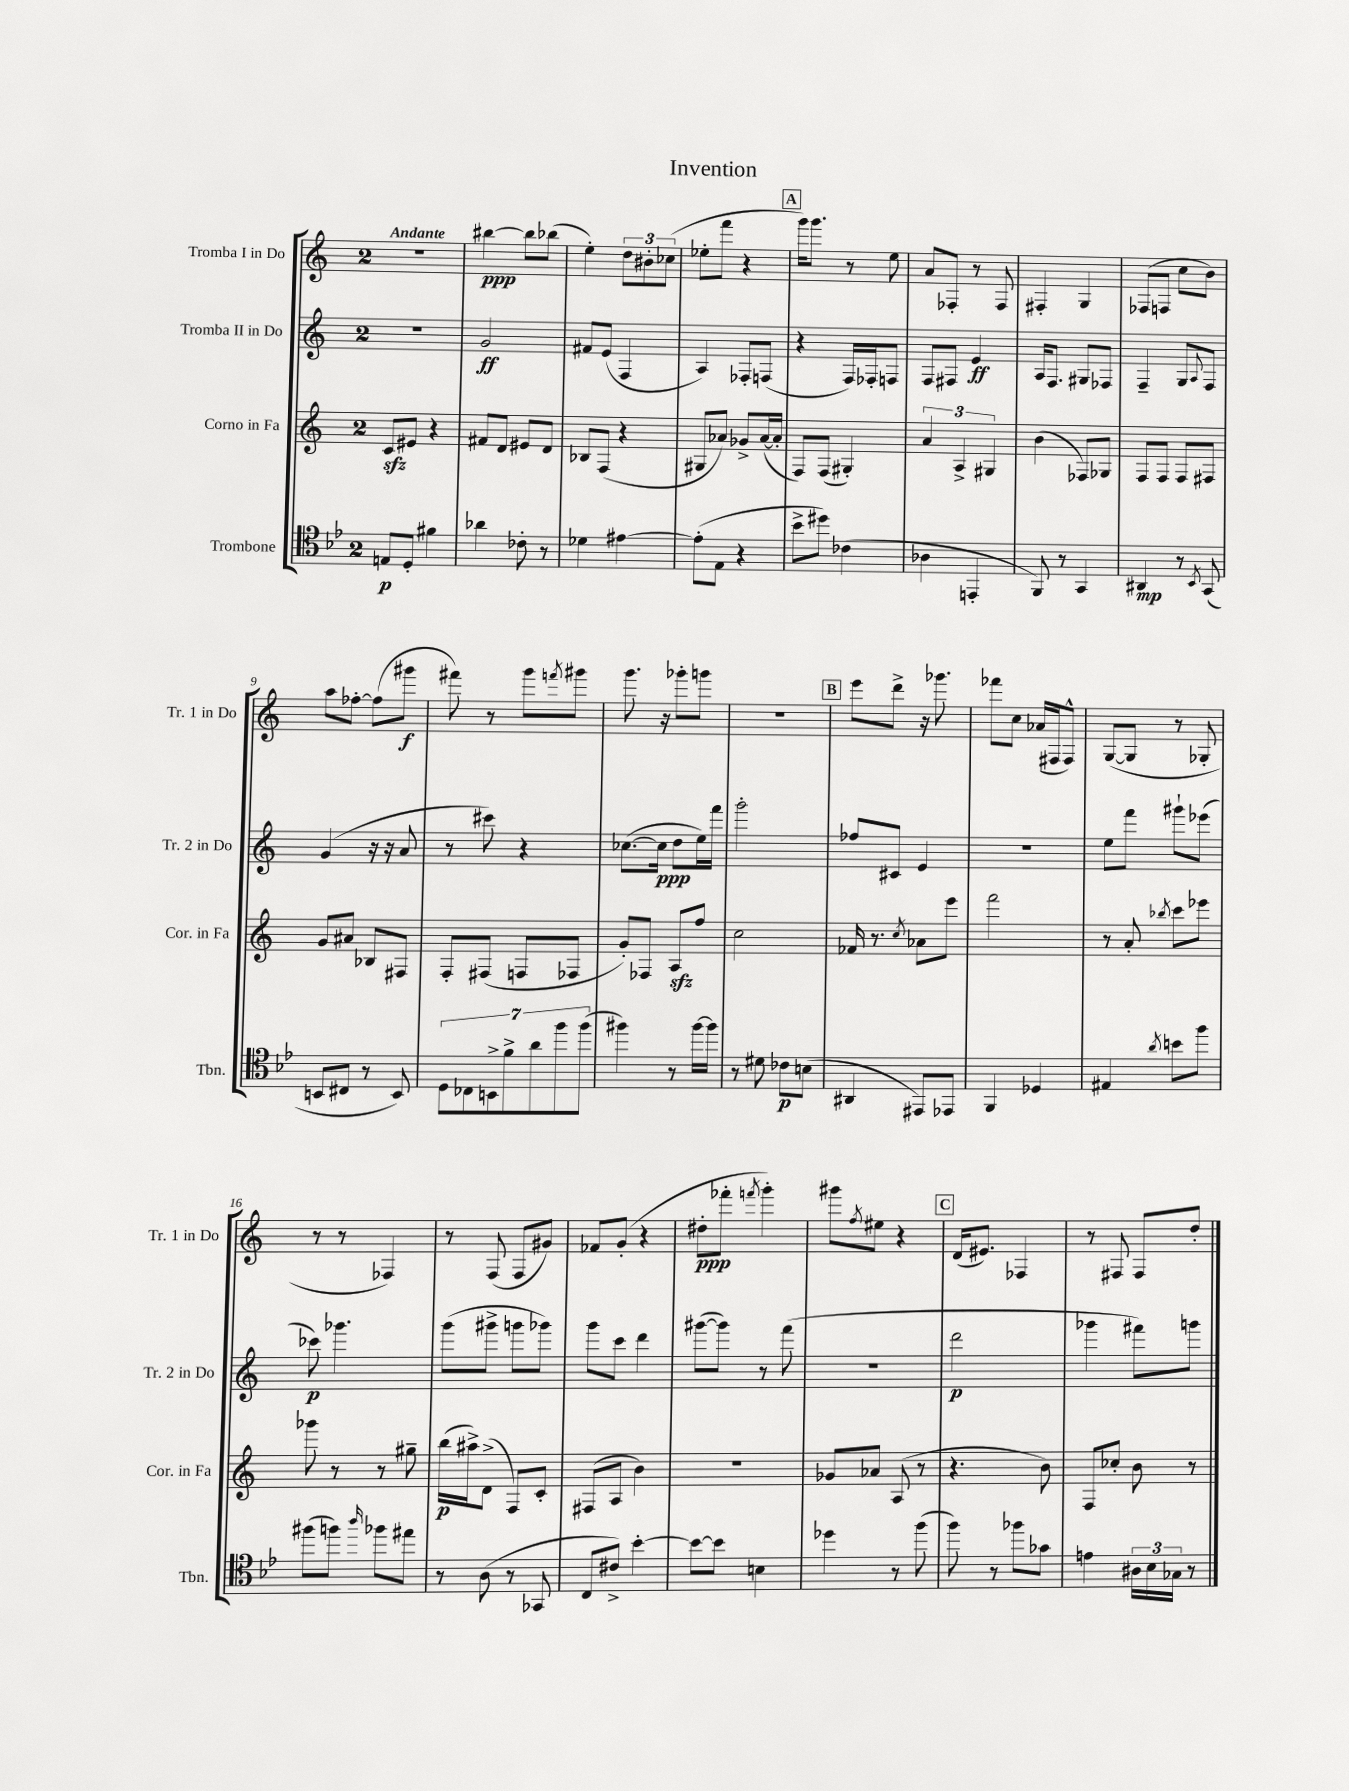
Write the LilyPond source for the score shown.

\header { title = "Invention" }
<<
\new StaffGroup <<
\new Staff = "s0" \with { instrumentName = "Tromba I in Do" shortInstrumentName = "Tr. 1 in Do" } {
    \clef treble \key c \major \once \override Staff.TimeSignature.style = #'single-digit \time 2/4 \tempo "Andante"
    R2 |
    bis''4~\ppp bis''8 bes''8( |
    e''4-.) \tuplet 3/2 { d''8 bis'8-. ces''8( } |
    ees''8-. f'''8 r4 |
    \mark \markup { \box "A" } g'''16) g'''8. r8 e''8 |
    a'8 fes8-. r8 fes8 |
    fis4-. g4 |
    fes8( f8 c''8 b'8) |
    a''8 fes''8~-. fes''8( gis'''8\f |
    fis'''8) r8 g'''8 \acciaccatura { f'''8 } gis'''8 |
    g'''8. r16 ges'''8-. g'''8 |
    R2 |
    \mark \markup { \box "B" } e'''8 d'''8-> r16 ges'''8. |
    fes'''8 c''8 aes'16( fis16 fis8-^) |
    g8~( g8 r8 ges8-. |
    r8 r8 fes4) |
    r8 f8( f8 gis'8) |
    fes'8 g'8-.( r4 |
    dis''8-.\ppp fes'''8-. \acciaccatura { f'''8 } g'''4-.) |
    gis'''8 \acciaccatura { f''8 } eis''8 r4 |
    \mark \markup { \box "C" } d'16( eis'8.) fes4 |
    r8 fis8 fis8 d''8-. \bar "|." |
}
\new Staff = "s1" \with { instrumentName = "Tromba II in Do" shortInstrumentName = "Tr. 2 in Do" } {
    \clef treble \key c \major \once \override Staff.TimeSignature.style = #'single-digit \time 2/4
    R2 |
    g'2\ff |
    fis'8 e'8( f4 |
    a4) fes8-. f8( |
    \mark \markup { \box "A" } r4 f16) fes16-. f8 |
    f8 fis8 e'4\ff |
    a16 f8. gis8 fes8 |
    f4-- g8 \appoggiatura { a8 } f8 |
    g'4( r16 r16 a'8 |
    r8 cis'''8) r4 |
    ces''8.~( ces''16\ppp d''8 e''16) f'''16 |
    g'''2-. |
    \mark \markup { \box "B" } fes''8 cis'8 e'4 |
    r2 |
    e''8 f'''8 gis'''8-! ees'''8( |
    ces'''8\p) ges'''4. |
    g'''8( gis'''8-> g'''8 ges'''8) |
    g'''8 c'''8 d'''4 |
    gis'''8~( gis'''8) r8 f'''8( |
    r2 |
    \mark \markup { \box "C" } d'''2\p |
    ges'''4 fis'''8) g'''8 \bar "|." |
}
\new Staff = "s2" \with { instrumentName = "Corno in Fa" shortInstrumentName = "Cor. in Fa" } {
    \clef treble \key c \major \once \override Staff.TimeSignature.style = #'single-digit \time 2/4
    c'8\sfz eis'8 r4 |
    fis'8 d'8 eis'8 d'8 |
    bes8 f8( r4 |
    gis8 aes'8) ges'8-> aes'16~( aes'16-. |
    \mark \markup { \box "A" } f8) f8( gis4-.) |
    \tuplet 3/2 { a'4 a4-> gis4 } |
    b'4( fes8) ges8 |
    f8 f8 f8 fis8 |
    g'8 ais'8 bes8 fis8 |
    f8-. fis8( f8 fes8 |
    g'8-.) fes8 a8\sfz f''8 |
    c''2 |
    \mark \markup { \box "B" } fes'16 r8. \acciaccatura { c''8 } aes'8 e'''8 |
    f'''2 |
    r8 a'8-. \acciaccatura { bes''8 } c'''8 ees'''8 |
    ges'''8 r8 r8 gis''8-- |
    b''16\p( ais''16->) d'8->( f8) c'8-. |
    fis8( a8 b'4) |
    r2 |
    ges'8 aes'8 a8( r8 |
    \mark \markup { \box "C" } r4. b'8) |
    f8 ces''8-. b'8 r8 \bar "|." |
}
\new Staff = "s3" \with { instrumentName = "Trombone" shortInstrumentName = "Tbn." } {
    \clef tenor \key bes \major \once \override Staff.TimeSignature.style = #'single-digit \time 2/4
    e8\p d8-. fis'4 |
    aes'4 ces'8-. r8 |
    des'4 eis'4~ |
    eis'8-.( ees8 r4 |
    \mark \markup { \box "A" } bes'8-> dis''8) ces'4( |
    aes4 e,4-. |
    f,8) r8 g,4 |
    ais,4\mp r8 \acciaccatura { bes,8 } g,8( |
    b,8 cis8 r8 b,8) |
    \tuplet 7/4 { d8 ces8 b,8-> f'8-> a'8 f''8 f''8( } |
    fis''4) r8 fis''16~ fis''16 |
    r8 dis'8 ces'8\p b8( |
    \mark \markup { \box "B" } ais,4 eis,8) ees,8 |
    f,4 des4 |
    eis4 \acciaccatura { a'8 } b'8 f''8 |
    fis''8( f''8) \grace { a''16 } fes''8 eis''8 |
    r8 a8( r8 ges,8 |
    c8 cis'8->) bes'4~-. |
    bes'8~ bes'8 b4 |
    des''4 r8 f''8( |
    \mark \markup { \box "C" } f''8) r8 fes''8 ges'8 |
    e'4 \tuplet 3/2 { ais16 bes16 ges16 } r8 \bar "|." |
}
>>
>>
